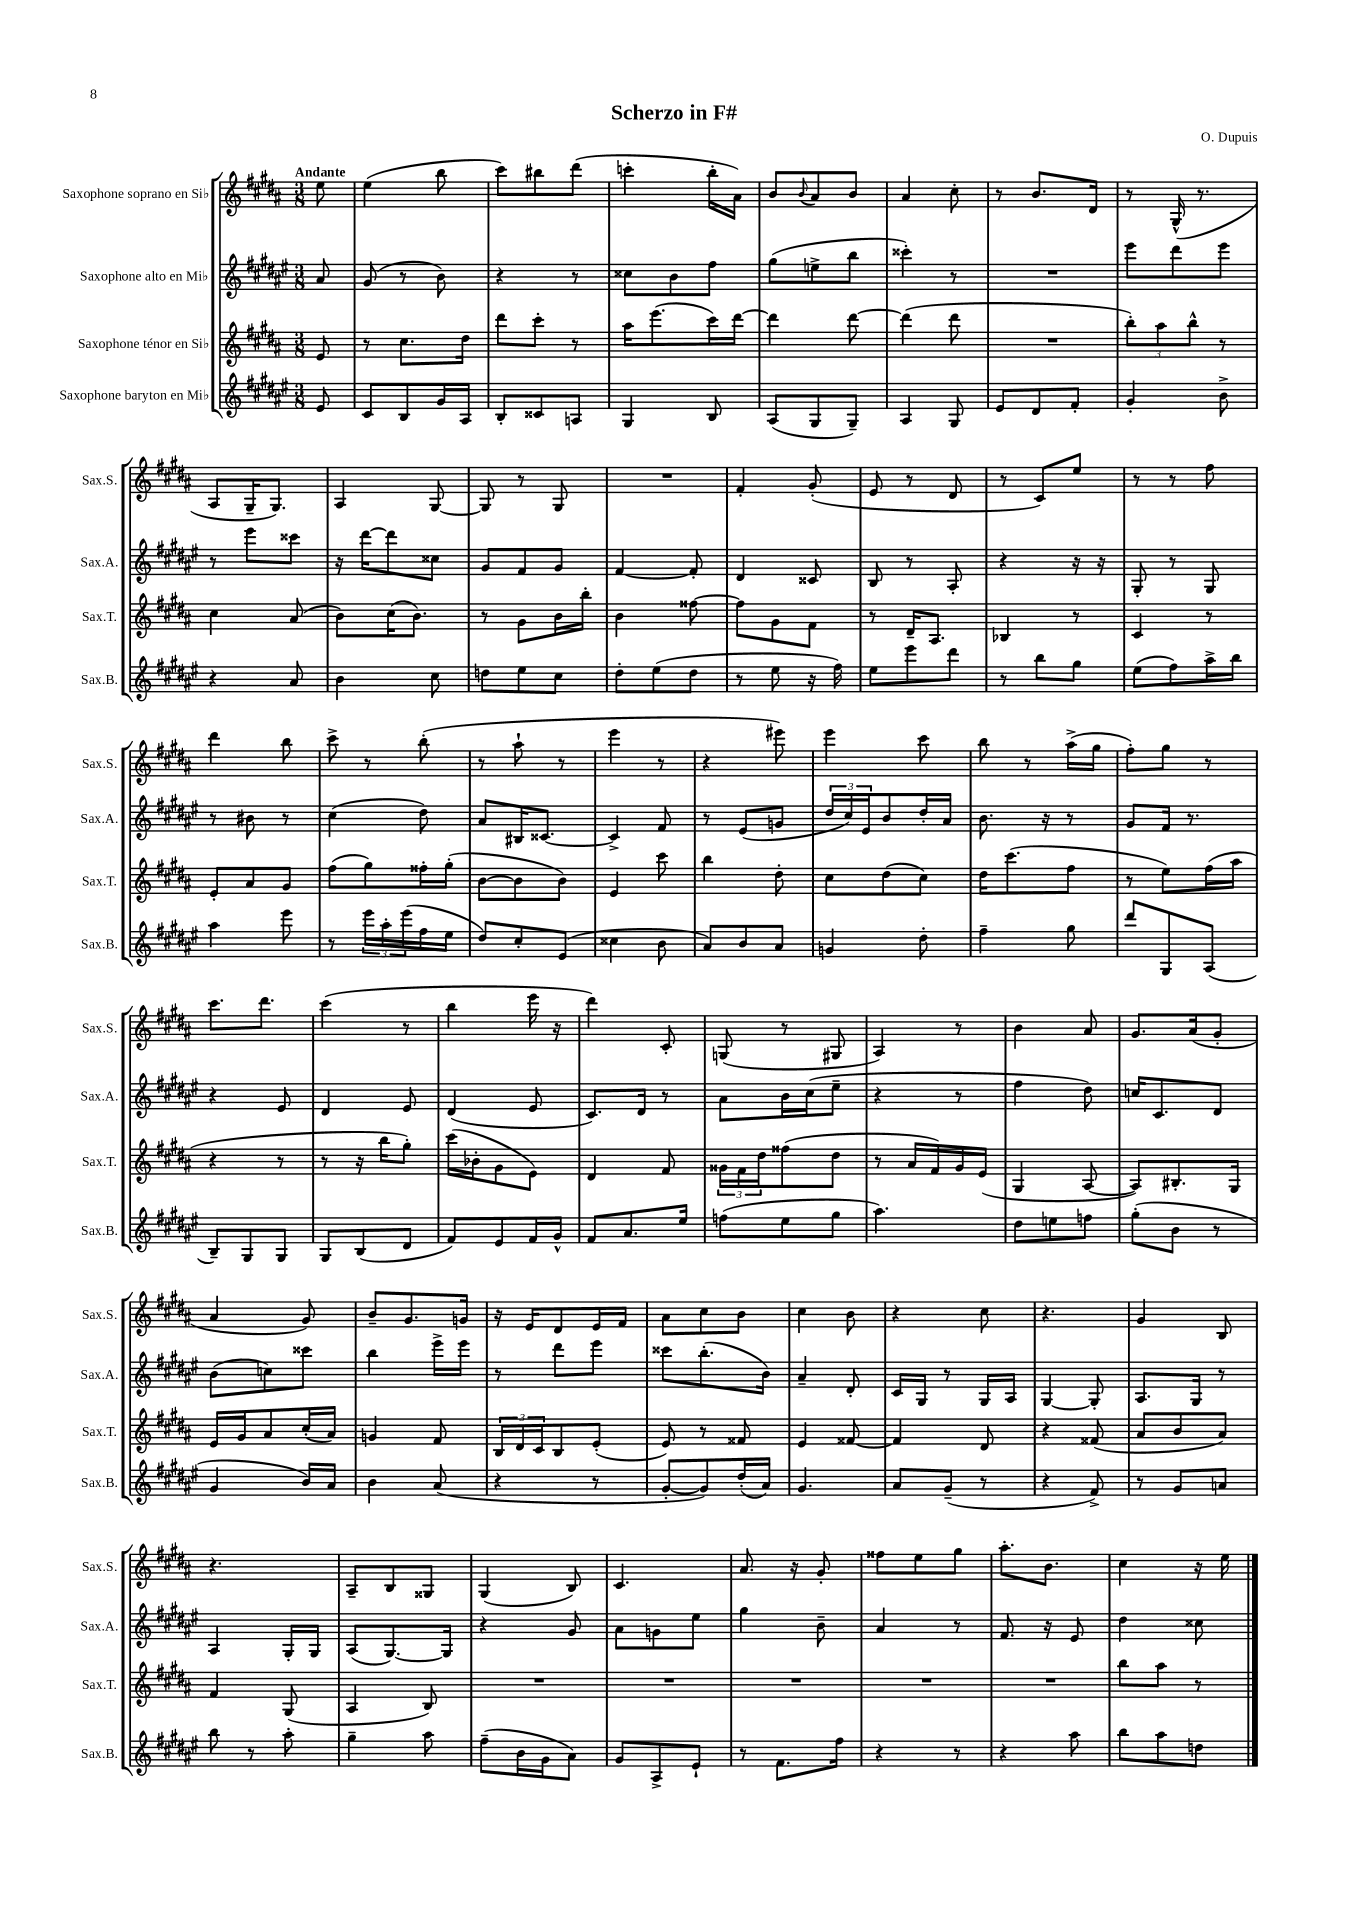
\header { title = "Scherzo in F#" composer = "O. Dupuis" }
<<
\new StaffGroup <<
\new Staff = "s0" \with { instrumentName = "Saxophone soprano en Sib" shortInstrumentName = "Sax.S." } {
    \clef treble \key b \major \numericTimeSignature \time 3/8 \partial 8 \tempo "Andante"
    e''8 |
    e''4( b''8 |
    cis'''8) bis''8 dis'''8( |
    c'''4-. b''16-. ais'16) |
    b'8 \appoggiatura { b'8 } ais'8 b'8 |
    ais'4 cis''8-. |
    r8 b'8. dis'16 |
    r8 gis16-^( r8. |
    ais8 gis16-- gis8.) |
    ais4 gis8~ |
    gis8 r8 gis8 |
    R4. |
    fis'4-. gis'8-.( |
    e'8 r8 dis'8 |
    r8 cis'8) e''8 |
    r8 r8 fis''8 |
    dis'''4 b''8 |
    cis'''8-> r8 b''8-.( |
    r8 ais''8-! r8 |
    e'''4 r8 |
    r4 eis'''8) |
    e'''4 cis'''8 |
    b''8 r8 ais''16->( gis''16 |
    fis''8-.) gis''8 r8 |
    cis'''8. dis'''8. |
    cis'''4( r8 |
    b''4 e'''16 r16 |
    dis'''4) cis'8-. |
    g8( r8 gis8 |
    ais4) r8 |
    b'4 ais'8 |
    gis'8. ais'16( gis'8-. |
    ais'4 gis'8) |
    b'8-- gis'8. g'16 |
    r16 e'16 dis'8 e'16 fis'16 |
    ais'8 cis''8 b'8 |
    cis''4 b'8 |
    r4 cis''8 |
    r4. |
    gis'4 b8 |
    r4. |
    ais8-- b8 gisis8 |
    gis4( b8) |
    cis'4. |
    ais'8. r16 gis'8-. |
    fisis''8 e''8 gis''8 |
    ais''8.-. b'8. |
    cis''4 r16 e''16 \bar "|." |
}
\new Staff = "s1" \with { instrumentName = "Saxophone alto en Mib" shortInstrumentName = "Sax.A." } {
    \clef treble \key fis \major \numericTimeSignature \time 3/8 \partial 8
    ais'8 |
    gis'8( r8 b'8) |
    r4 r8 |
    cisis''8 b'8 fis''8 |
    gis''8( e''8-> b''8 |
    cisis'''4-.) r8 |
    R4. |
    eis'''8 dis'''8 eis'''8 |
    r8 eis'''8 cisis'''8 |
    r16 dis'''16~ dis'''8 cisis''8 |
    gis'8 fis'8 gis'8 |
    fis'4~ fis'8-. |
    dis'4 cisis'8 |
    b8 r8 ais8-. |
    r4 r16 r16 |
    gis8-. r8 gis8 |
    r8 bis'8 r8 |
    cis''4( dis''8) |
    ais'8 bis16 cisis'8.~ |
    cisis'4-> fis'8 |
    r8 eis'8( g'8 |
    \tuplet 3/2 { dis''16 cis''16) eis'16 } b'8 dis''16-. ais'16 |
    b'8. r16 r8 |
    gis'8 fis'16 r8. |
    r4 eis'8 |
    dis'4 eis'8 |
    dis'4( eis'8 |
    cis'8.) dis'16 r8 |
    ais'8 b'16 cis''16( eis''8-- |
    r4 r8 |
    fis''4 dis''8) |
    c''16 cis'8. dis'8 |
    b'8( c''8) cisis'''8 |
    b''4 eis'''16-> eis'''16 |
    r8 dis'''8 eis'''8 |
    cisis'''8 b''8.-.( b'16) |
    ais'4-- dis'8-. |
    cis'16 gis16 r8 gis16 ais16 |
    gis4~ gis8-. |
    ais8. gis16 r8 |
    ais4 gis16-. gis16 |
    ais8( gis8.~) gis16 |
    r4 gis'8 |
    ais'8 g'8 eis''8 |
    gis''4 b'8-- |
    ais'4 r8 |
    fis'8. r16 eis'8 |
    dis''4 cisis''8 \bar "|." |
}
\new Staff = "s2" \with { instrumentName = "Saxophone ténor en Sib" shortInstrumentName = "Sax.T." } {
    \clef treble \key b \major \numericTimeSignature \time 3/8 \partial 8
    e'8 |
    r8 cis''8. dis''16 |
    dis'''8 cis'''8-. r8 |
    ais''16 e'''8.( cis'''16) dis'''16~ |
    dis'''4 dis'''8~ |
    dis'''4( dis'''8 |
    R4. |
    \tuplet 3/2 { b''8-.) ais''8 b''8-^ } r8 |
    cis''4 ais'8( |
    b'8) cis''16( b'8.) |
    r8 gis'8 b'16 b''16-. |
    b'4 fisis''8~ |
    fisis''8 gis'8 fis'8 |
    r8 dis'16-- ais8. |
    bes4 r8 |
    cis'4 r8 |
    e'8-. ais'8 gis'8 |
    fis''8( gis''8) fisis''16-. gis''16-.( |
    b'8~ b'8 b'8) |
    e'4 cis'''8 |
    b''4 dis''8-. |
    cis''8 dis''8( cis''8) |
    dis''16 cis'''8.( fis''8 |
    r8 e''8) fis''16( ais''16 |
    r4 r8 |
    r8 r16 b''16 gis''8-.) |
    cis'''16( bes'16-. gis'8 e'8) |
    dis'4 fis'8 |
    \tuplet 3/2 { gisis'16 fis'16 dis''16 } fisis''8( dis''8 |
    r8 ais'16 fis'16) gis'16 e'16( |
    gis4 ais8~ |
    ais8) bis8.-. gis16 |
    e'16 gis'16 ais'8 cis''16-.( ais'16) |
    g'4 fis'8 |
    \tuplet 3/2 { b16 dis'16 cis'16 } b8 e'8-.( |
    e'8) r8 fisis'8 |
    e'4 fisis'8~ |
    fisis'4 dis'8 |
    r4 fisis'8( |
    ais'8 b'8 ais'8) |
    fis'4 gis8( |
    ais4 b8) |
    R4. |
    R4. |
    R4. |
    R4. |
    R4. |
    b''8 ais''8 r8 \bar "|." |
}
\new Staff = "s3" \with { instrumentName = "Saxophone baryton en Mib" shortInstrumentName = "Sax.B." } {
    \clef treble \key fis \major \numericTimeSignature \time 3/8 \partial 8
    eis'8 |
    cis'8 b8 gis'16 ais16 |
    b8-. cisis'8 a8 |
    gis4 b8 |
    ais8( gis8 gis8--) |
    ais4 gis8 |
    eis'8 dis'8 fis'8-. |
    gis'4-. b'8-> |
    r4 ais'8 |
    b'4 cis''8 |
    d''8 eis''8 cis''8 |
    dis''8-. eis''8( dis''8 |
    r8 eis''8 r16 fis''16) |
    eis''8 eis'''8 dis'''8 |
    r8 b''8 gis''8 |
    eis''8( fis''8) ais''16-> b''16 |
    ais''4 eis'''8 |
    r8 \tuplet 3/2 { eis'''16 ais''16-. eis'''16( } fis''16 eis''16 |
    dis''8) cis''8-. eis'8( |
    cisis''4 b'8 |
    ais'8) b'8 ais'8 |
    g'4 dis''8-. |
    fis''4-- gis''8 |
    dis'''8 gis8 ais8( |
    b8--) gis8 gis8 |
    gis8 b8( dis'8 |
    fis'8) eis'8 fis'16 gis'16-^ |
    fis'8 ais'8. eis''16 |
    f''8( eis''8 gis''8 |
    ais''4.) |
    dis''8 e''8 f''8 |
    gis''8-.( b'8 r8 |
    gis'4 b'16) ais'16 |
    b'4 ais'8( |
    r4 r8 |
    gis'8~-. gis'8) dis''16-.( ais'16) |
    gis'4. |
    ais'8 gis'8--( r8 |
    r4 fis'8->) |
    r8 gis'8 a'8 |
    b''8 r8 ais''8-. |
    gis''4-- ais''8 |
    fis''8--( b'16 gis'16 ais'8) |
    gis'8 ais8-> eis'8-! |
    r8 fis'8. fis''16 |
    r4 r8 |
    r4 ais''8 |
    b''8 ais''8 d''8 \bar "|." |
}
>>
>>
\layout { \context { \Score \remove "Bar_number_engraver" } }
